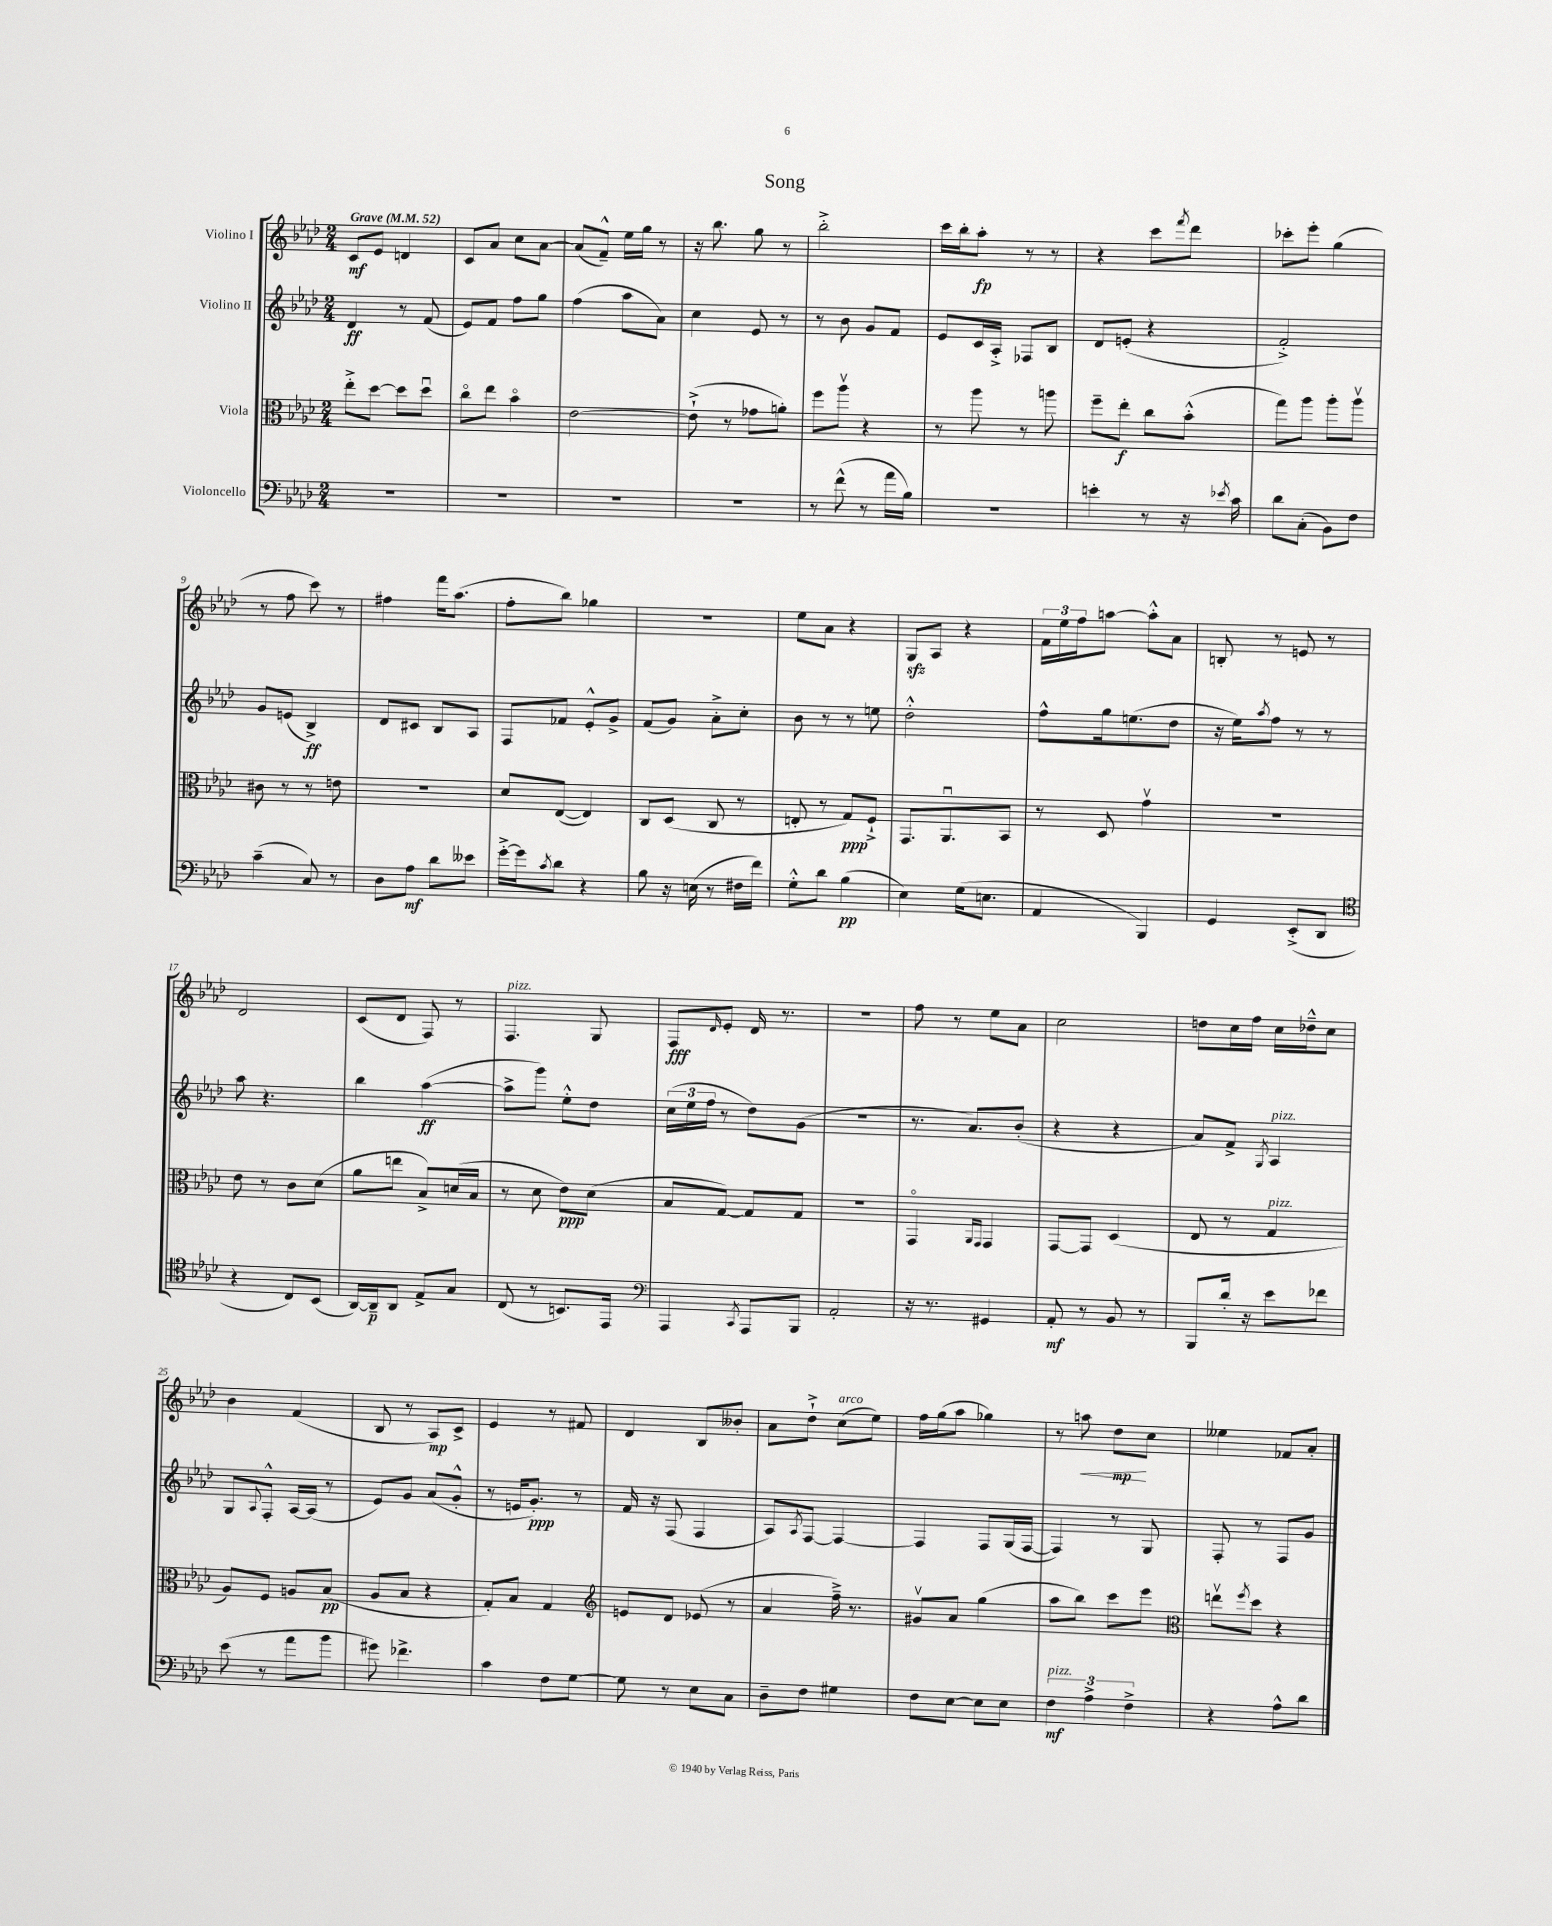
\header { title = "Song" }
<<
\new StaffGroup <<
\new Staff = "s0" \with { instrumentName = "Violino I" } {
    \clef treble \key aes \major \numericTimeSignature \time 2/4 \tempo "Grave" 4 = 52
    c'8\mf ees'8 d'4 |
    c'8 aes'8 c''8 aes'8~ |
    aes'8( f'8---^) ees''16 g''16 r8 |
    r16 bes''8. g''8 r8 |
    bes''2-.-> |
    c'''16 bes''16-. aes''8-.\fp r8 r8 |
    r4 c'''8 \acciaccatura { f'''8 } des'''8 |
    ces'''8-. ees'''8-. g''4( |
    r8 f''8 c'''8) r8 |
    fis''4 f'''16 aes''8.( |
    f''8-. bes''8) ges''4 |
    r2 |
    ees''8 aes'8 r4 |
    g8\sfz aes8 r4 |
    \tuplet 3/2 { f'16 ees''16 f''16 } a''8~ a''8-.-^ aes'8 |
    b8-. r8 e'8 r8 |
    des'2 |
    c'8( des'8 f8) r8 |
    f4.^\markup { \italic "pizz." } g8 |
    f8\fff \grace { des'16 } ees'8-. des'16 r8. |
    r2 |
    f''8 r8 ees''8 aes'8 |
    c''2 |
    d''8 c''16 f''16 c''16 des''16---^ c''8 |
    bes'4 f'4( |
    bes8 r8 aes8\mp) c'8-> |
    ees'4 r8 fis'8 |
    des'4 bes8 beses'8-. |
    aes'8 des''8-!-> c''8^\markup { \italic "arco" }( ees''8) |
    f''16 g''16( aes''8 ges''4) |
    r8 a''8\< des''8\mp\! c''8 |
    eeses''4 fes'8 aes'8-. \bar "|." |
}
\new Staff = "s1" \with { instrumentName = "Violino II" } {
    \clef treble \key aes \major \numericTimeSignature \time 2/4
    des'4\ff r8 f'8( |
    ees'8) f'8 f''8 g''8 |
    f''4( aes''8 aes'8) |
    c''4 ees'8 r8 |
    r8 bes'8 g'8 f'8 |
    ees'8 c'16 aes16-.-> fes8 bes8 |
    des'8 e'8-.( r4 |
    f'2-.->) |
    g'8 e'8( bes4->\ff) |
    des'8 cis'8 bes8 aes8 |
    f8 fes'8 ees'8-.-^ g'8-> |
    f'8( g'8) aes'8-.-> c''8-. |
    bes'8 r8 r8 e''8 |
    des''2-.-^ |
    f''8-^ g''16 e''8.( des''8 |
    r16 ees''16) \acciaccatura { aes''8 } f''8 r8 r8 |
    aes''8 r4. |
    bes''4 aes''4~\ff( |
    aes''8-> g'''8) ees''8-.-^ des''8 |
    \tuplet 3/2 { c''16( ees''16 f''16 } r8 des''8) g'8( |
    R2 |
    r8. aes'8.) bes'8-.( |
    r4 r4 |
    aes'8) f'8-> \acciaccatura { g8 } aes4^\markup { \italic "pizz." } |
    g8 \appoggiatura { aes8 } f8-.-^ aes16~ aes16( r8 |
    ees'8) g'8 aes'8( g'8-.-^ |
    r8 e'16 g'8.-.\ppp) r8 |
    f'16 r16 f8( f4 |
    aes8) \acciaccatura { aes8 } f8~ f4~ |
    f4 f8 g16( f16~ |
    f4) r8 g8 |
    f8-. r8 f8 g'8 \bar "|." |
}
\new Staff = "s2" \with { instrumentName = "Viola" } {
    \clef alto \key aes \major \numericTimeSignature \time 2/4
    ees''8-.-> des''8~ des''8 des''8\downbow |
    c''8\flageolet ees''8 bes'4\flageolet |
    ees'2~ |
    ees'8-!->( r8 ges'8 a'8-.) |
    f''8 aes''8\upbow r4 |
    r8 aes''8 r8 a''8 |
    f''8-- ees''8-.\f c''8 bes'8-.-^( |
    g''8) aes''8 aes''8-. aes''8\upbow |
    cis'8 r8 r8 e'8 |
    R2 |
    des'8 ees8~( ees4) |
    c8 des8( c8 r8 |
    e8-. r8 g8\ppp) f8-!-> |
    g,8. aes,8.\downbow bes,8 |
    r8 des8 g'4\upbow |
    R2 |
    ees'8 r8 c'8 des'8( |
    aes'8 e''8 bes8->) d'16( bes16 |
    r8 des'8 ees'8\ppp) des'8( |
    bes8 g8~) g8 g8 |
    r2 |
    g,4\flageolet \grace { aes,16 g,16 } g,4 |
    g,8~ g,8 des4( |
    ees8 r8 g4^\markup { \italic "pizz." } |
    aes8) f8 a8 bes8\pp( |
    aes8 bes8 r4 |
    g8-.) bes8 g4 |
    \clef treble e'8 des'8 ees'8( r8 |
    aes'4 f''16--->) r8. |
    gis'8\upbow aes'8 g''4( |
    aes''8 bes''8) c'''8 ees'''8 |
    \clef alto e''8\upbow \acciaccatura { f''8 } des''8 r4 \bar "|." |
}
\new Staff = "s3" \with { instrumentName = "Violoncello" } {
    \clef bass \key aes \major \numericTimeSignature \time 2/4
    R2 |
    R2 |
    R2 |
    R2 |
    r8 f'8-^( r8 aes'16 bes16) |
    R2 |
    e'4-. r8 r16 \acciaccatura { ees'8 } c'16 |
    des'8 c8-.( bes,8) f8 |
    c'4--( c8) r8 |
    des8 aes8\mf des'8 eeses'8 |
    g'16~-.-> g'16 \acciaccatura { c'8 } des'8 r4 |
    bes8 r16 e16( r8 fis16 f'16) |
    g8-.-^ des'8 bes4\pp( |
    ees4) g16( e8. |
    aes,4 bes,,4) |
    g,4 ees,8-.->( des,8 |
    \clef tenor r4 c8) bes,8( |
    aes,16~) aes,16--\p aes,8 ees8-> g8 |
    c8( r8 b,8.) ees,16 |
    \clef bass aes,,4 \acciaccatura { c,8 } aes,,8 bes,,8 |
    aes,2-. |
    r16 r8. gis,4 |
    aes,8-.\mf r8 bes,8 r8 |
    bes,,8 des'16-. r16 ees'8 fes'8 |
    ees'8( r8 aes'8 bes'8 |
    gis'8) fes'4.-> |
    c'4 f8 g8~ |
    g8 r8 ees8 c8 |
    des8-- f8 gis4 |
    f8 ees8~ ees8 ees8 |
    \tuplet 3/2 { f4\mf^\markup { \italic "pizz." } aes4-> f4-> } |
    r4 aes8-^ des'8 \bar "|." |
}
>>
>>
